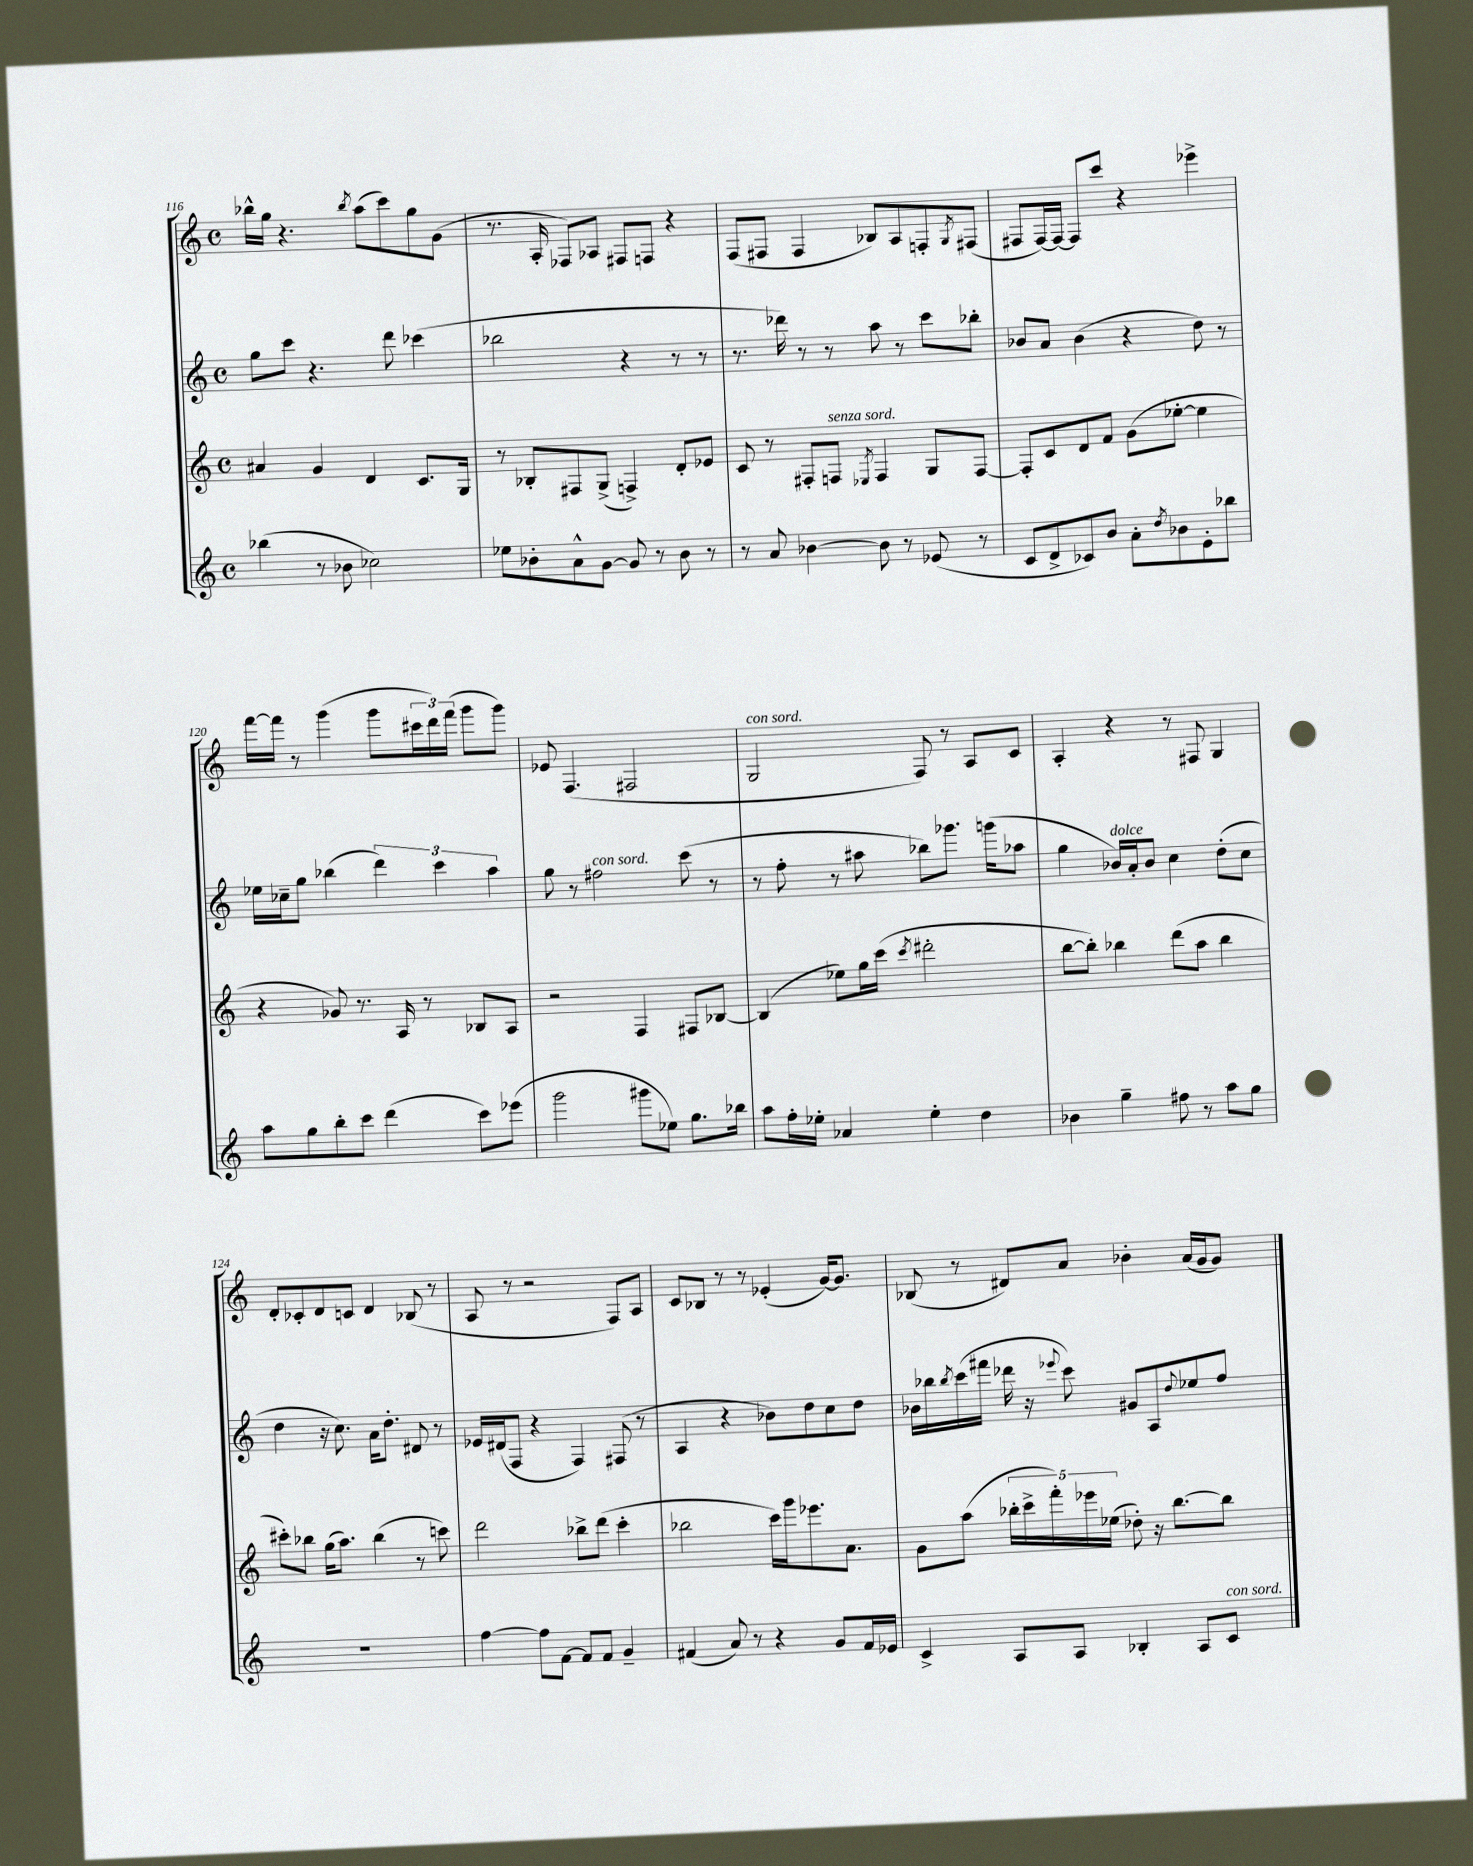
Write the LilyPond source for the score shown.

<<
\new StaffGroup <<
\new Staff = "s0" {
    \clef treble \key c \major \defaultTimeSignature \time 4/4
    bes''16-^ g''16 r4. \acciaccatura { bes''8 } a''8( c'''8) g''8 g'8( |
    r8. a16-. fes8) aes8 fis8 f8 r4 |
    f8( fis8 fis4 bes8) a8 f8-. \acciaccatura { g8 } fis8( |
    fis8 fis16~) fis16~ fis8 c'''8 r4 ees'''4-> |
    f'''16~ f'''16 r8 g'''4( g'''8 \tuplet 3/2 { cis'''16 d'''16) f'''16( } g'''8 g'''8) |
    ees'8 f4.( fis2 |
    g2^\markup { \italic "con sord." } f8) r8 a8 c'8 |
    a4-. r4 r8 fis8 g4 |
    d'8-. ces'8-. d'8 c'8 d'4 bes8( r8 |
    a8 r8 r2 f8) a8 |
    c'8 bes8 r8 r8 ees'4-.( g'16~) g'8. |
    bes8( r8 dis'8) a'8 bes'4-. a'16( g'16 g'8) \bar "|." |
}
\new Staff = "s1" {
    \clef treble \key c \major \defaultTimeSignature \time 4/4
    g''8 c'''8 r4. d'''8 ces'''4( |
    bes''2 r4 r8 r8 |
    r8. des'''16) r8 r8 a''8 r8 c'''8 bes''8-. |
    bes'8 a'8 bes'4( r4 d''8) r8 |
    ees''16 ces''16-- g''8 bes''4( \tuplet 3/2 { d'''4) c'''4 a''4 } |
    g''8 r8 fis''2^\markup { \italic "con sord." } c'''8( r8 |
    r8 f''8-. r8 ais''8 bes''8) ges'''8. g'''16( aes''8 |
    g''4 bes'16^\markup { \italic "dolce" }) a'16-. bes'8 c''4 d''8-.( c''8 |
    d''4 r16 c''8.) a'16 d''8.-. dis'8 r8 |
    ees'16 dis'16( f8 r4 f4) fis8( r8 |
    a4 r4 bes'8) d''8 c''8 d''8 |
    bes'16 bes''16 \acciaccatura { bes''8 } c'''16( fis'''16 des'''16 r16 \appoggiatura { ees'''8 } c'''8) gis'8 a8 \appoggiatura { d''8 } ees''8 f''8 \bar "|." |
}
\new Staff = "s2" {
    \clef treble \key c \major \defaultTimeSignature \time 4/4
    ais'4 g'4 d'4 c'8. g16 |
    r8 bes8-. fis8 g8->( f4->) d'8-. ees'8 |
    c'8 r8 fis8-. f8^\markup { \italic "senza sord." } \acciaccatura { ees8 } f4 g8 f8~ |
    f8-. c'8 d'8 f'8 g'8( ees''8~-. ees''4 |
    r4 ges'8) r8. a16 r8 bes8 a8 |
    r2 f4 fis8 bes8~ |
    bes4( ees''8) g''16 c'''16( \acciaccatura { c'''8 } dis'''2-. |
    b''8~ b''8-.) bes''4 d'''8( a''8 bes''4 |
    cis'''8-.) bes''8 g''16( a''8.) bes''4( r8 c'''8) |
    d'''2 bes''8-> d'''8( c'''4-. |
    bes''2 c'''16) g'''16 ees'''8. a'8. |
    g'8 a''8( \tuplet 5/4 { bes''16-. c'''16-> f'''16-.) ees'''16 ees''16( } des''8-.) r16 bes''8.~ bes''8 \bar "|." |
}
\new Staff = "s3" {
    \clef treble \key c \major \defaultTimeSignature \time 4/4
    bes''4( r8 bes'8 ces''2) |
    ees''8 bes'8-. a'8-^ g'8~ g'8 r8 bes'8 r8 |
    r8 a'8 bes'4~ bes'8 r8 ees'8( r8 |
    c'8 d'8-> ces'8) b'8 a'8-. \acciaccatura { d''8 } bes'8 e'8-. bes''8 |
    a''8 g''8 b''8-. c'''8 d'''4( c'''8) ees'''8( |
    g'''2 gis'''8 ees''8) g''8. bes''16 |
    a''8 f''16-. ees''16-. aes'4 ees''4-. d''4 |
    bes'4 g''4-- fis''8 r8 a''8 g''8 |
    R1 |
    f''4~ f''8 f'8~ f'8 f'8 g'4-- |
    fis'4( a'8) r8 r4 g'8 fis'16 ees'16 |
    c'4-> a8 a8 bes4-. a8 c'8^\markup { \italic "con sord." } \bar "|." |
}
>>
>>
\layout { \context { \Score currentBarNumber = #116 } }
